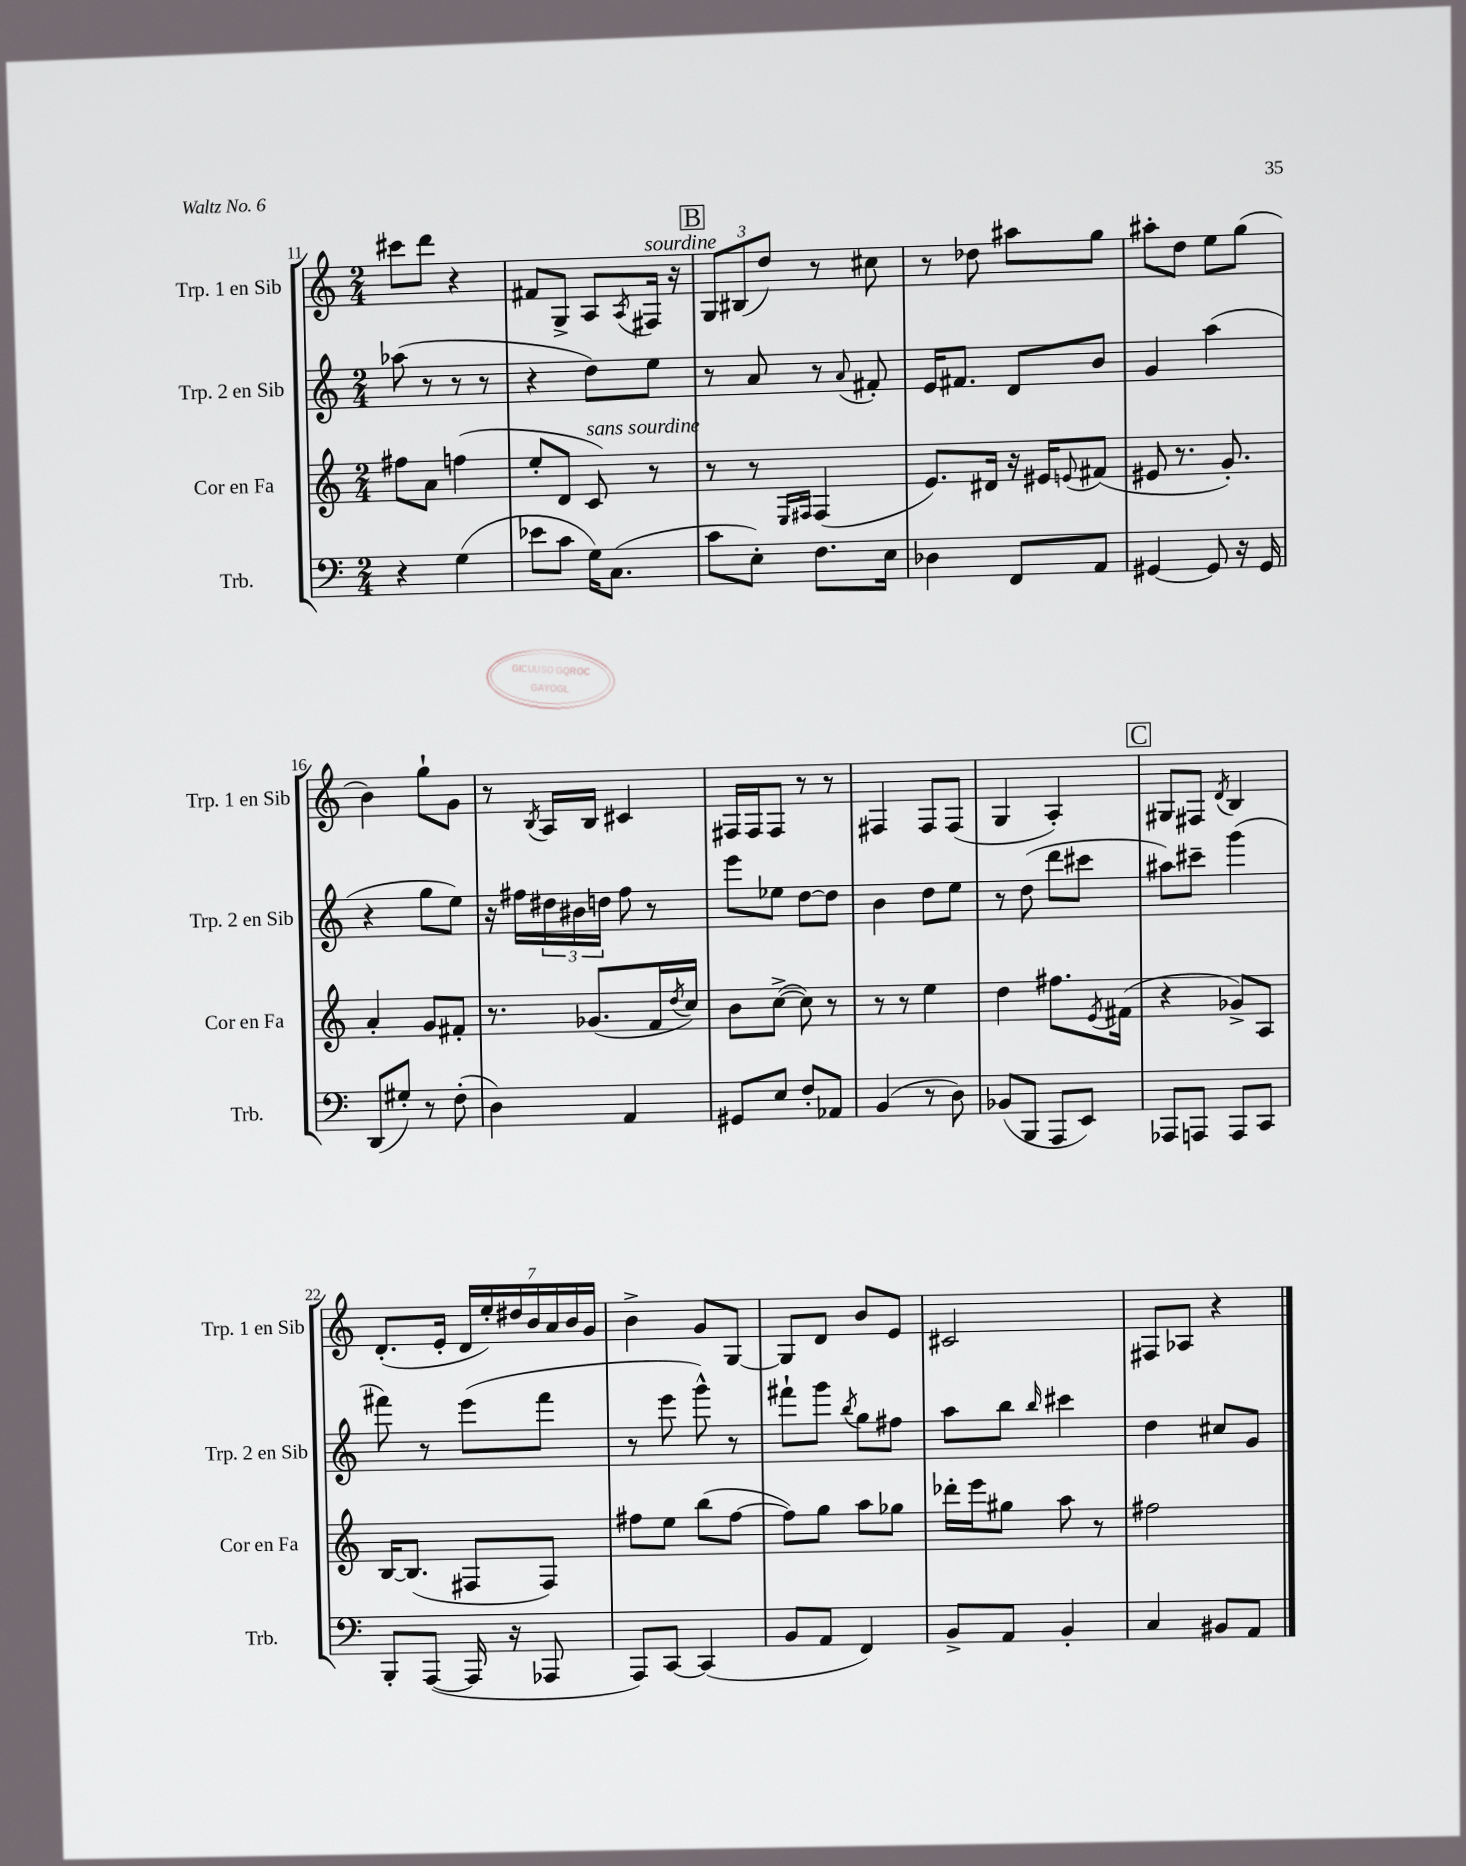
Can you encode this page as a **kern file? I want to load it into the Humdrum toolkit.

**kern	**kern	**kern	**kern
*part4	*part3	*part2	*part1
*staff4	*staff3	*staff2	*staff1
*I"Trb.	*I"Cor en Fa	*I"Trp. 2 en Sib	*I"Trp. 1 en Sib
*I'Trb.	*I'Cor en Fa	*I'Trp. 2 en Sib	*I'Trp. 1 en Sib
*clefF4	*clefG2	*clefG2	*clefG2
*k[]	*k[]	*k[]	*k[]
*M2/4	*M2/4	*M2/4	*M2/4
=11	=11	=11	=11
4r	8ff#X\L	(8aa-X\	8ccc#X\L
.	8a\J	8r	8ddd\J
(4G\	(4ffn\	8r	4r
.	.	8r	.
=12	=12	=12	=12
8e-X\L	8ee'/L	4r	8f#X/L
8c\J	8d/J	.	8G^/J
!	!LO:TX:a:i:t=sans sourdine	!	!
16G\KL)	8c/)	8dd\L)	8A/L
(8.C\J	.	.	.
.	.	.	8qA/
!	!	!	!LO:TX:a:i:t=sourdine
.	8r	8ee\J	16F#X/Jk
.	.	.	16r
!!LO:REH:place=s1:t=B
=13	=13	=13	=13
8c\L	8r	8r	12G/L
.	.	.	(12B#X/
8E'\J)	8r	8a/	.
.	.	.	12dd/J)
.	16qqE/LL	.	.
.	16qqF#X/JJ	.	.
8.F\L	(4F#/	8r	8r
.	.	8qqa/	.
.	.	8f#X'/	8cc#X\
16E\Jk	.	.	.
=14	=14	=14	=14
4D-X\	8.e/L)	16e/KL	8r
.	.	8.f#X/J	.
.	.	.	8dd-X\
.	16d#X/Jk	.	.
8FF/L	16r	8d/L	8aa#X\L
.	16e#X/KL	.	.
.	8qqen/	.	.
8AA/J	(8f#X/J	8b/J	8gg\J
=15	=15	=15	=15
[4GG#X/	8e#X/	4g/	8aa#X'\L
.	8.r	.	8dd\J
8GG#/]	.	(4aa\	8ee\L
.	8.g'/)	.	.
16r	.	.	(8gg\J
16GG#/	.	.	.
!!LO:LB:g=z
=16	=16	=16	=16
(8DD/L	4a'/	4r	4b\)
8G#X'/J)	.	.	.
8r	8g/L	8gg\L	8gg`\L
(8F'\	8f#X'/J	8ee\J)	8g\J
=17	=17	=17	=17
4D\)	8.r	16r	8r
.	.	16ff#X\LL	.
.	.	.	8qB/
.	.	24dd#X\	16A/LL
.	.	24b#X\	.
.	(8.g-X/L	.	16B/JJ
.	.	24ddn\JJ	.
4AA/	.	8ff#\	4c#X/
.	16f/L	8r	.
.	8qdd/	.	.
.	16cc/JJ)	.	.
=18	=18	=18	=18
8GG#X/L	8b\L	8eee\L	16F#X/LL
.	.	.	16F#/J
8E/J	([8cc^\J	8ee-X\J	8F#/J
8F'/L	8cc\])	[8dd\L	8r
8AA-X/J	8r	8dd\J]	8r
=19	=19	=19	=19
(4BB/	8r	4b\	4F#X/
.	8r	.	.
8r	4ee\	8dd\L	8F#/L
8D\)	.	8ee\J	(8F#/J
=20	=20	=20	=20
(8BB-X/L	4dd\	8r	4G/
8BBB/J	.	(8dd\	.
8AAA/L	8.ff#X\L	8ddd\L	4A'/)
8EE/J)	.	8ccc#X\J	.
.	8qe/	.	.
.	(16f#X\Jk	.	.
!!LO:REH:place=s1:t=C
=21	=21	=21	=21
8AAA-X/L	4r	8aa#X\L)	8G#X/L
8AAAn/J	.	8ccc#X~\J	8F#X/J
.	.	.	8qd/
8AAA/L	8g-X^/L)	(4ggg\	4B/
8CC/J	8A/J	.	.
!!LO:LB:g=z
=22	=22	=22	=22
8BBB'/L	[16B/KL	8fff#X\)	(8.d'/L
.	(8.B/J]	.	.
([8AAA/J	.	8r	.
.	.	.	16e'/Jk
16AAA/]	8F#X/L	(8eee\L	28d/LL
.	.	.	28ee'/)
16r	.	.	.
.	.	.	28dd#X/
.	.	.	28b/
8AAA-X/	8F#/J)	8fff#\J	.
.	.	.	28a/
.	.	.	28b/
.	.	.	28g/JJ
=23	=23	=23	=23
8AAA/L)	8ff#X\L	8r	4b^\
[8CC/J	8ee\J	8eee\	.
(4CC/]	(8bb\L	8ggg^^\)	8g/L
.	[8ff#\J	8r	[8G/J
=24	=24	=24	=24
8BB/L	8ff#\L])	8fff#X`\L	8G/L]
8AA/J	8gg\J	8ggg\J	8d/J
.	.	8qbb/	.
4FF/)	8aa\L	8gg\L	8b/L
.	8gg-X\J	8ff#X\J	8e/J
=25	=25	=25	=25
8BB^/L	16ddd-X'\LL	8aa\L	2c#X/
.	16eee\J	.	.
8AA/J	8gg#X\J	8bb\J	.
.	.	16qqbb/	.
4BB'/	8aa\	4ccc#X\	.
.	8r	.	.
=26	=26	=26	=26
4C/	2ff#X\	4dd\	8F#X/L
.	.	.	8A-X/J
8BB#X/L	.	8cc#X/L	4r
8AA/J	.	8g/J	.
==	==	==	==
*-	*-	*-	*-
